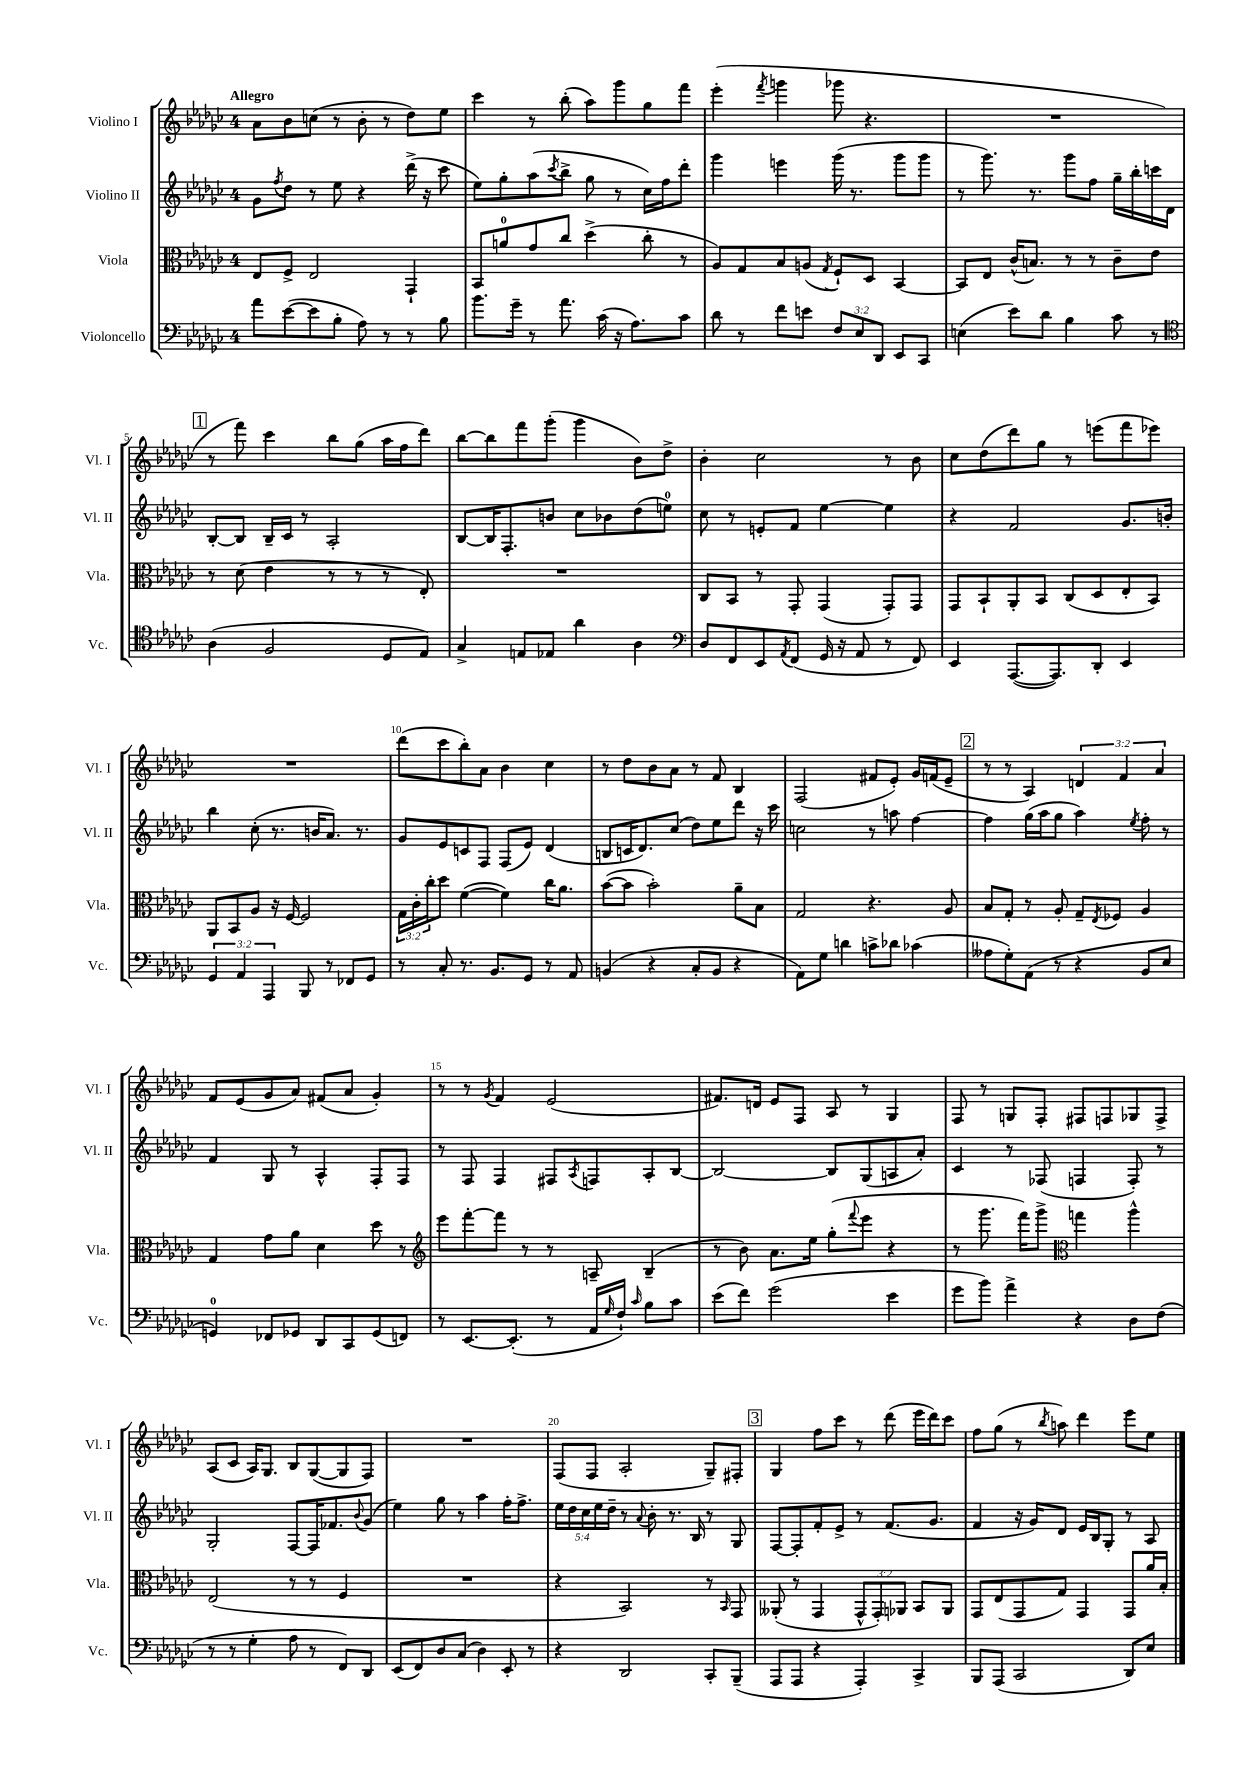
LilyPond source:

<<
\new StaffGroup <<
\new Staff = "s0" \with { instrumentName = "Violino I" shortInstrumentName = "Vl. I" } {
    \clef treble \key ges \major \once \override Staff.TimeSignature.style = #'single-digit \time 4/4 \override Staff.TupletNumber.text = #tuplet-number::calc-fraction-text \tempo "Allegro"
    aes'8 bes'8 c''8( r8 bes'8-. r8 des''8) ees''8 |
    ces'''4 r8 bes''8-.( aes''8) ges'''8 ges''8 f'''8 |
    ees'''4-.( \acciaccatura { f'''8 } g'''4 ges'''8 r4. |
    R1 |
    \mark \markup { \box "1" } r8 f'''8) ces'''4 bes''8 ges''8( aes''16 f''16 des'''8) |
    bes''8~ bes''8 f'''8 ges'''8-.( ges'''4 bes'8) des''8-> |
    bes'4-. ces''2 r8 bes'8 |
    ces''8 des''8( des'''8) ges''8 r8 e'''8( f'''8 ees'''8) |
    R1 |
    des'''8( ces'''8 bes''8-.) aes'8 bes'4 ces''4 |
    r8 des''8 bes'8 aes'8 r8 f'8 bes4 |
    f2( fis'8 ees'8-.) ges'16 f'16( ees'8-- |
    \mark \markup { \box "2" } r8 r8 aes4) \tuplet 3/2 { d'4 f'4 aes'4 } |
    f'8 ees'8( ges'8 aes'8) fis'8( aes'8 ges'4-.) |
    r8 r8 \acciaccatura { ges'8 } f'4 ees'2( |
    fis'8.) d'16 ees'8 f8 aes8 r8 ges4 |
    f8 r8 g8 f8-. fis8 f8 ges8 f8-> |
    aes8( ces'8 aes16) ges8. bes8 ges8~( ges8 f8) |
    R1 |
    f8( f8 aes2-. ges8--) fis8-. |
    \mark \markup { \box "3" } ges4 f''8 ces'''8 r8 des'''8( ees'''16 des'''16) ces'''8 |
    f''8 ges''8( r8 \acciaccatura { bes''8 } a''8) des'''4 ees'''8 ees''8 \bar "|." |
}
\new Staff = "s1" \with { instrumentName = "Violino II" shortInstrumentName = "Vl. II" } {
    \clef treble \key ges \major \once \override Staff.TimeSignature.style = #'single-digit \time 4/4 \override Staff.TupletNumber.text = #tuplet-number::calc-fraction-text
    ges'8 \acciaccatura { f''8 } des''8 r8 ees''8 r4 des'''16->( r16 ces'''8 |
    ees''8) ges''8-. aes''8( \acciaccatura { ces'''8 } bes''8-> ges''8 r8 ces''16) f''16 des'''8-. |
    ges'''4 e'''4 ges'''16( r8. ges'''8 ges'''8 |
    r8 ges'''8.) r8. ges'''8 f''8 ges''16-- bes''16-. c'''16 des'16 |
    \mark \markup { \box "1" } bes8~-. bes8 bes16-- ces'16 r8 aes2-. |
    bes8~ bes16 f8.-. b'8 ces''8 bes'8 des''8( e''8-0) |
    ces''8 r8 e'8-. f'8 ees''4~ ees''4 |
    r4 f'2 ges'8. b'16-. |
    bes''4 ces''8-.( r8. b'16 aes'8.) r8. |
    ges'8 ees'8 c'8 f8 f8( ees'8) des'4( |
    b8 c'16 des'8.) ces''8( des''8) ees''8 des'''8 r16 ces'''16 |
    c''2 r8 a''8 f''4~ |
    \mark \markup { \box "2" } f''4 ges''16( aes''16 ges''8 aes''4) \acciaccatura { ees''8 } f''8-. r8 |
    f'4 ges8 r8 aes4-^ f8-. f8 |
    r8 f8 f4 fis8 \acciaccatura { aes8 } f8 aes8-. bes8~ |
    bes2~ bes8 ges8( a8 aes'8-.) |
    ces'4 r8 fes8( f4 f8-.) r8 |
    ges2-. f8~ f16 fes'8. \appoggiatura { bes'8 } ges'8( |
    ees''4) ges''8 r8 aes''4 f''16-. f''8.-> |
    \tuplet 5/4 { ees''16 des''16 ces''16 ees''16 des''16-- } r8 \appoggiatura { aes'8 } bes'8-. r8. bes16 r8 ges8 |
    \mark \markup { \box "3" } f8~ f8-. f'8-. ees'8-> r8 f'8.( ges'8. |
    f'4 r16 ges'16) des'8 ees'16 bes16 ges8-. r8 aes8 \bar "|." |
}
\new Staff = "s2" \with { instrumentName = "Viola" shortInstrumentName = "Vla." } {
    \clef alto \key ges \major \once \override Staff.TimeSignature.style = #'single-digit \time 4/4 \override Staff.TupletNumber.text = #tuplet-number::calc-fraction-text
    ees8 f8-> ees2 ges,4-! |
    bes,8 a'8-0 ges'8 ces''8 des''4->( ces''8-. r8 |
    aes8) ges8 bes8 a8( \acciaccatura { ges8 } f8-!) des8 bes,4~ |
    bes,8 ees8 ces'16-^( b8.) r8 r8 ces'8-- ees'8 |
    \mark \markup { \box "1" } r8 des'8( ees'4 r8 r8 r8 ees8-.) |
    R1 |
    ces8 bes,8 r8 ges,8-. ges,4( ges,8-.) ges,8 |
    ges,8 bes,8-! aes,8-. bes,8 ces8( des8 ees8-. bes,8) |
    aes,8 bes,8 aes8 r16 f16~ f2 |
    \tuplet 3/2 { ges16 ces'16-. ces''16-. } des''8 f'4~( f'4) ces''16 aes'8. |
    bes'8~( bes'8 bes'2-.) aes'8-- bes8 |
    ges2 r4. aes8 |
    \mark \markup { \box "2" } bes8 ges8-. r8 aes8-. ges8-- \acciaccatura { ees8 } fes8 aes4 |
    ges4 ges'8 aes'8 des'4 des''8 r8 |
    \clef treble ees'''8 f'''8~-. f'''8 r8 r8 a8-- bes4--( |
    r8 bes'8) aes'8. ees''16 ges''8-.( \appoggiatura { f'''8 } ees'''8 r4 |
    r8 ges'''8. f'''16) ges'''8-> \clef alto g''4 aes''4-^ |
    ees2( r8 r8 f4 |
    R1 |
    r4 bes,2) r8 \grace { bes,16 } ges,8 |
    \mark \markup { \box "3" } aeses,8-.( r8 ges,4 \tuplet 3/2 { ges,8-^ ges,8-.) aes,8 } bes,8 aes,8 |
    ges,8 ees8( ges,8 ges8) ges,4 ges,8 aes'16 bes16-. \bar "|." |
}
\new Staff = "s3" \with { instrumentName = "Violoncello" shortInstrumentName = "Vc." } {
    \clef bass \key ges \major \once \override Staff.TimeSignature.style = #'single-digit \time 4/4 \override Staff.TupletNumber.text = #tuplet-number::calc-fraction-text
    aes'8 ees'8~( ees'8 bes8-. aes8) r8 r8 bes8 |
    bes'8. ges'16-- r8 aes'8. ces'16( r16 aes8.) ces'8 |
    des'8 r8 f'8 e'8 \tuplet 3/2 { f8 ees8 des,8 } ees,8 ces,8 |
    e4( ees'8) des'8 bes4 ces'8 r8 |
    \mark \markup { \box "1" } \clef tenor aes4( f2 des8 ees8) |
    ges4-> e8 ees8 aes'4 aes4 |
    \clef bass des8 f,8 ees,8 \acciaccatura { aes,8 } f,8( ges,16 r16 aes,8 r8 f,8) |
    ees,4 aes,,8.~( aes,,8.) des,8-. ees,4 |
    \tuplet 3/2 { ges,4 aes,4 aes,,4 } bes,,8 r8 fes,8 ges,8 |
    r8 ces8-. r8. bes,8. ges,8 r8 aes,8 |
    b,4( r4 ces8-. b,8 r4 |
    aes,8) ges8 d'4 c'8-> des'8 ces'4( |
    \mark \markup { \box "2" } aeses8 ges8-.) aes,8( r8 r4 bes,8 ees8 |
    g,4-0) fes,8 ges,8 des,8 ces,8 ges,8( f,8) |
    r8 ees,8.~ ees,8.-.( r8 aes,16 \grace { ges16 } f16-!) \grace { ces'16 } bes8 ces'8 |
    ees'8( f'8) ges'2( ees'4 |
    ges'8 bes'8) aes'4-> r4 des8 f8( |
    r8 r8 ges4-. aes8 r8 f,8) des,8 |
    ees,8( f,8) des8 ces8( des4) ees,8-. r8 |
    r4 des,2 ces,8-. bes,,8--( |
    \mark \markup { \box "3" } aes,,8 aes,,8 r4 aes,,4-.) ces,4-> |
    bes,,8 aes,,8( ces,2 des,8) ees8 \bar "|." |
}
>>
>>
\layout { \context { \Score \override BarNumber.break-visibility = ##(#f #t #t) barNumberVisibility = #(every-nth-bar-number-visible 5) } }
